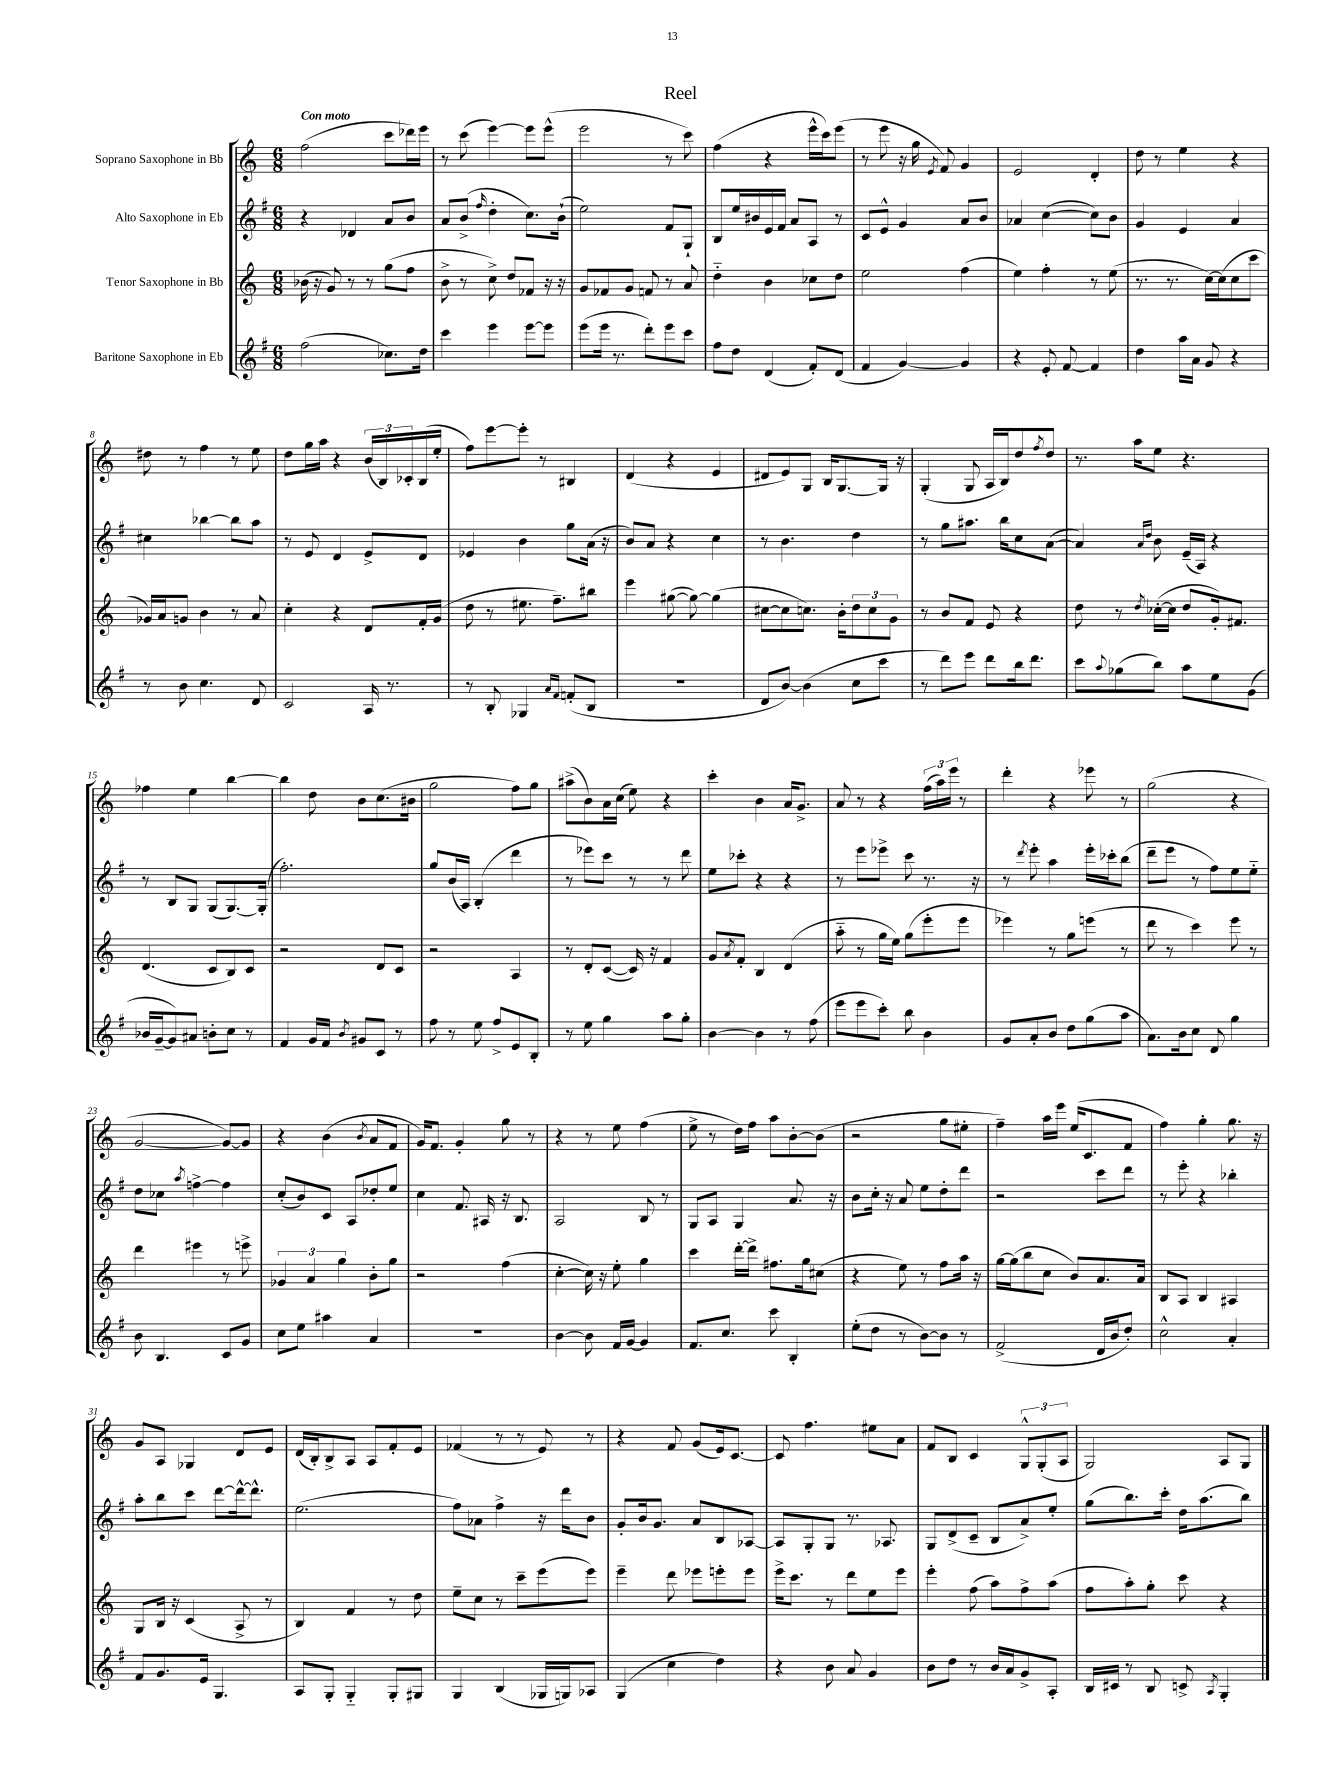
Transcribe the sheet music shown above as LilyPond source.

\header { title = "Reel" }
<<
\new StaffGroup <<
\new Staff = "s0" \with { instrumentName = "Soprano Saxophone in Bb" } {
    \clef treble \key c \major \numericTimeSignature \time 6/8 \tempo "Con moto"
    f''2( c'''8 des'''16) e'''16 |
    r8 c'''8( e'''4~) e'''8 e'''8-^( |
    e'''2 r8 c'''8) |
    f''4( r4 e'''16-^ c'''16) e'''8( |
    r8 e'''8 r16 g''16 \acciaccatura { e'8 } f'8) g'4 |
    e'2 d'4-. |
    d''8 r8 e''4 r4 |
    dis''8 r8 f''4 r8 e''8 |
    d''8 g''16 a''16 r4 \tuplet 3/2 { b'16( b16) ces'16-. } b16( e''16-. |
    f''8) e'''8~ e'''8-. r8 bis4 |
    d'4( r4 e'4 |
    dis'8 e'8) g8 b16 g8.~ g16 r16 |
    g4-.( g8 a16 b16) d''8 \acciaccatura { f''8 } d''8 |
    r8. a''16 e''8 r4. |
    fes''4 e''4 b''4~ |
    b''4 d''8 b'8 c''8.( bis'16 |
    g''2 f''8) g''8 |
    ais''8->( b'8) a'16 c''16( e''8) r4 |
    c'''4-. b'4 a'16 g'8.-> |
    a'8 r8 r4 \tuplet 3/2 { f''16( a''16) e'''16 } r8 |
    d'''4-. r4 ees'''8 r8 |
    g''2( r4 |
    g'2~ g'8~) g'8 |
    r4 b'4( \acciaccatura { b'8 } a'8 f'8 |
    g'16) f'8. g'4-. g''8 r8 |
    r4 r8 e''8 f''4( |
    e''8-> r8 d''16) f''16 a''8 b'8~-. b'8( |
    r2 g''8 eis''8-. |
    f''4--) a''16 e'''16 e''16( c'8. f'8 |
    f''4) g''4-. g''8. r16 |
    g'8 a8 ges4 d'8 e'8 |
    d'16( b16-.) b8-> a8 a8 f'8-. e'8 |
    fes'4( r8 r8 e'8) r8 |
    r4 f'8 g'8( e'16) c'8.~ |
    c'8 f''4. eis''8 a'8 |
    f'8 b8 c'4 \tuplet 3/2 { g8-^ g8-.( a8 } |
    g2) a8 g8 \bar "|." |
}
\new Staff = "s1" \with { instrumentName = "Alto Saxophone in Eb" } {
    \clef treble \key g \major \numericTimeSignature \time 6/8
    r4 des'4 a'8 b'8 |
    a'8 b'8->( \grace { fis''16 } d''4-. c''8.) b'16-!( |
    e''2) fis'8 g8-! |
    b8 e''16 bis'16 e'16 fis'16 a'8 a8 r8 |
    c'8 e'8-^ g'4 a'8 b'8 |
    aes'4 c''4~( c''8) b'8 |
    g'4 e'4 a'4 |
    cis''4 bes''4~ bes''8 a''8 |
    r8 e'8 d'4 e'8-> d'8 |
    ees'4 b'4 g''8 a'16( r16 |
    b'8) a'8 r4 c''4 |
    r8 b'4. d''4 |
    r8 g''8 ais''8. b''16 c''8 a'8~( |
    a'4) \grace { a'16 d''16 } b'8 e'16--( a16) r4 |
    r8 b8 g8 g8( g8.~) g16-.( |
    fis''2.-.) |
    g''8 b'16( a16) b4-.( d'''4 |
    r8 ees'''8) c'''8 r8 r8 d'''8 |
    e''8 ces'''8-. r4 r4 |
    r8 e'''8 ees'''8-> c'''8 r8. r16 |
    r8 \acciaccatura { d'''8 } e'''8-. a''4 e'''16-. ces'''16-. b''8( |
    d'''8-- e'''8 r8 fis''8) e''8 e''8-_ |
    d''8 ces''8 \acciaccatura { a''8 } f''4~-> f''4 |
    c''8-.( b'8) c'8 a8 des''8-. e''8 |
    c''4 fis'8. ais16 r16 b8. |
    a2 b8 r8 |
    g8 a8 g4 a'8. r16 |
    b'8 c''16-. r16 a'8 e''8 d''8-. d'''8 |
    r2 c'''8 d'''8 |
    r8 e'''8-. r4 bes''4-. |
    a''8-. b''8 c'''8 d'''8~ d'''16~-^ d'''8.-^ |
    e''2.( |
    fis''8) aes'8 fis''4-> r16 d'''16 b'8 |
    g'8-. b'16 g'8. a'8 b8 aes8~ |
    aes8 g8-. g8 r8. aes8. |
    g8 d'8->( c'8-- b8 a'8->) e''8-. |
    g''8( b''8.) c'''16-. d''16 a''8.( b''8) \bar "|." |
}
\new Staff = "s2" \with { instrumentName = "Tenor Saxophone in Bb" } {
    \clef treble \key c \major \numericTimeSignature \time 6/8
    bes'16( r16 g'8) r8 r8 g''8( f''8 |
    b'8-> r8 c''8->) d''8 fes'8 r16 r16 |
    g'8 fes'8 g'8 f'8 r8 a'8 |
    d''4-_ b'4 ces''8 d''8 |
    e''2 f''4( |
    e''4) f''4-. r8 e''8( |
    r8. r8. c''16~) c''16( c''8 c'''8 |
    ges'16) a'16 g'8 b'4 r8 a'8 |
    c''4-. r4 d'8 f'16-. g'16( |
    d''8 r8 eis''8. f''8.--) bis''8 |
    e'''4 gis''8~( gis''8~) gis''4( |
    cis''8~ cis''8 c''8.) b'16-. \tuplet 3/2 { d''8 c''8 g'8 } |
    r8 b'8 f'8 e'8 r4 |
    d''8 r8 \acciaccatura { d''8 } ces''16~-.( ces''16 d''8 g'16-.) fis'8. |
    d'4.( c'8 b8) c'8 |
    r2 d'8 c'8 |
    r2 a4 |
    r8 d'8-. c'8~( c'16) r16 f'4 |
    g'8 \acciaccatura { a'8 } f'8-. b4 d'4( |
    a''8-_ r8 g''16 e''16) g''8( e'''8-. e'''8 |
    ees'''4) r8 g''8 e'''8( r8 |
    d'''8 r8 c'''4) e'''8 r8 |
    d'''4 eis'''4 r8 e'''8-> |
    \tuplet 3/2 { ges'4 a'4 g''4 } b'8-. g''8 |
    r2 f''4( |
    c''4~-. c''16) r16 e''8-. g''4 |
    c'''4 d'''16~-. d'''16-> fis''8. g''16 cis''8( |
    r4 e''8) r8 f''8 a''16 r16 |
    g''16~ g''16( b''8 c''8 b'8) a'8. a'16 |
    b8 a8 b4 ais4 |
    g8 b16 r16 c'4( a8-> r8 |
    b4) f'4 r8 d''8 |
    e''8-- c''8 r8 c'''8-- e'''8( e'''8) |
    e'''4-- d'''8 ees'''8 e'''8-. e'''8 |
    e'''16-> c'''8. r8 d'''8 e''8 e'''8 |
    e'''4-. f''8( a''8) f''8-> a''8( |
    f''8 a''8-.) g''8-. c'''8 r4 \bar "|." |
}
\new Staff = "s3" \with { instrumentName = "Baritone Saxophone in Eb" } {
    \clef treble \key g \major \numericTimeSignature \time 6/8
    fis''2( ces''8.) d''16 |
    c'''4 e'''4 e'''8~ e'''8 |
    e'''8( e'''16 r8. d'''8-.) e'''8 c'''8 |
    fis''8 d''8 d'4( fis'8-.) d'8( |
    fis'4 g'4~) g'4 |
    r4 e'8-. fis'8~ fis'4 |
    d''4 a''16 a'16 g'8 r4 |
    r8 b'8 c''4. d'8 |
    c'2 a16 r8. |
    r8 b8-. ges4 \grace { a'16 fis'16 } f'8-.( b8 |
    R2. |
    d'8 b'8~) b'4( c''8 c'''8 |
    r8 d'''8) e'''8 d'''8 b''16 d'''8. |
    c'''8 \appoggiatura { a''8 } ges''8( b''8) a''8 e''8 g'8( |
    bes'16 g'16~-- g'8) ais'8 b'8-. c''8 r8 |
    fis'4 g'16 fis'16 \acciaccatura { b'8 } gis'8 c'8 r8 |
    fis''8 r8 e''8 fis''8-> e'8 b8-. |
    r8 e''8 g''4 a''8 g''8-. |
    b'4~ b'4 r8 fis''8( |
    e'''8 e'''8 c'''8-.) b''8 b'4 |
    g'8 a'8-. b'8 d''8 g''8( a''8 |
    a'8.) b'16 c''8 d'8 g''4 |
    b'8 b4. c'8 g'8 |
    c''8 e''8 ais''4 a'4 |
    R2. |
    b'4~ b'8 fis'16 g'16~ g'4 |
    fis'8. c''8. c'''8 b4-. |
    e''8-.( d''8 r8 b'8~) b'8 r8 |
    fis'2->( d'16 b'16 d''8-.) |
    c''2-^ a'4-. |
    fis'8 g'8. e'16 g4. |
    a8 g8-. g4-_ g8-. gis8 |
    g4 b4( ges16 g16) aes8 |
    g4( c''4 d''4) |
    r4 b'8 a'8 g'4 |
    b'8 d''8 r8 b'16 a'16 g'8-> a8-. |
    b16 cis'16 r8 b8 c'8-> \acciaccatura { a8 } g4-. \bar "|." |
}
>>
>>
